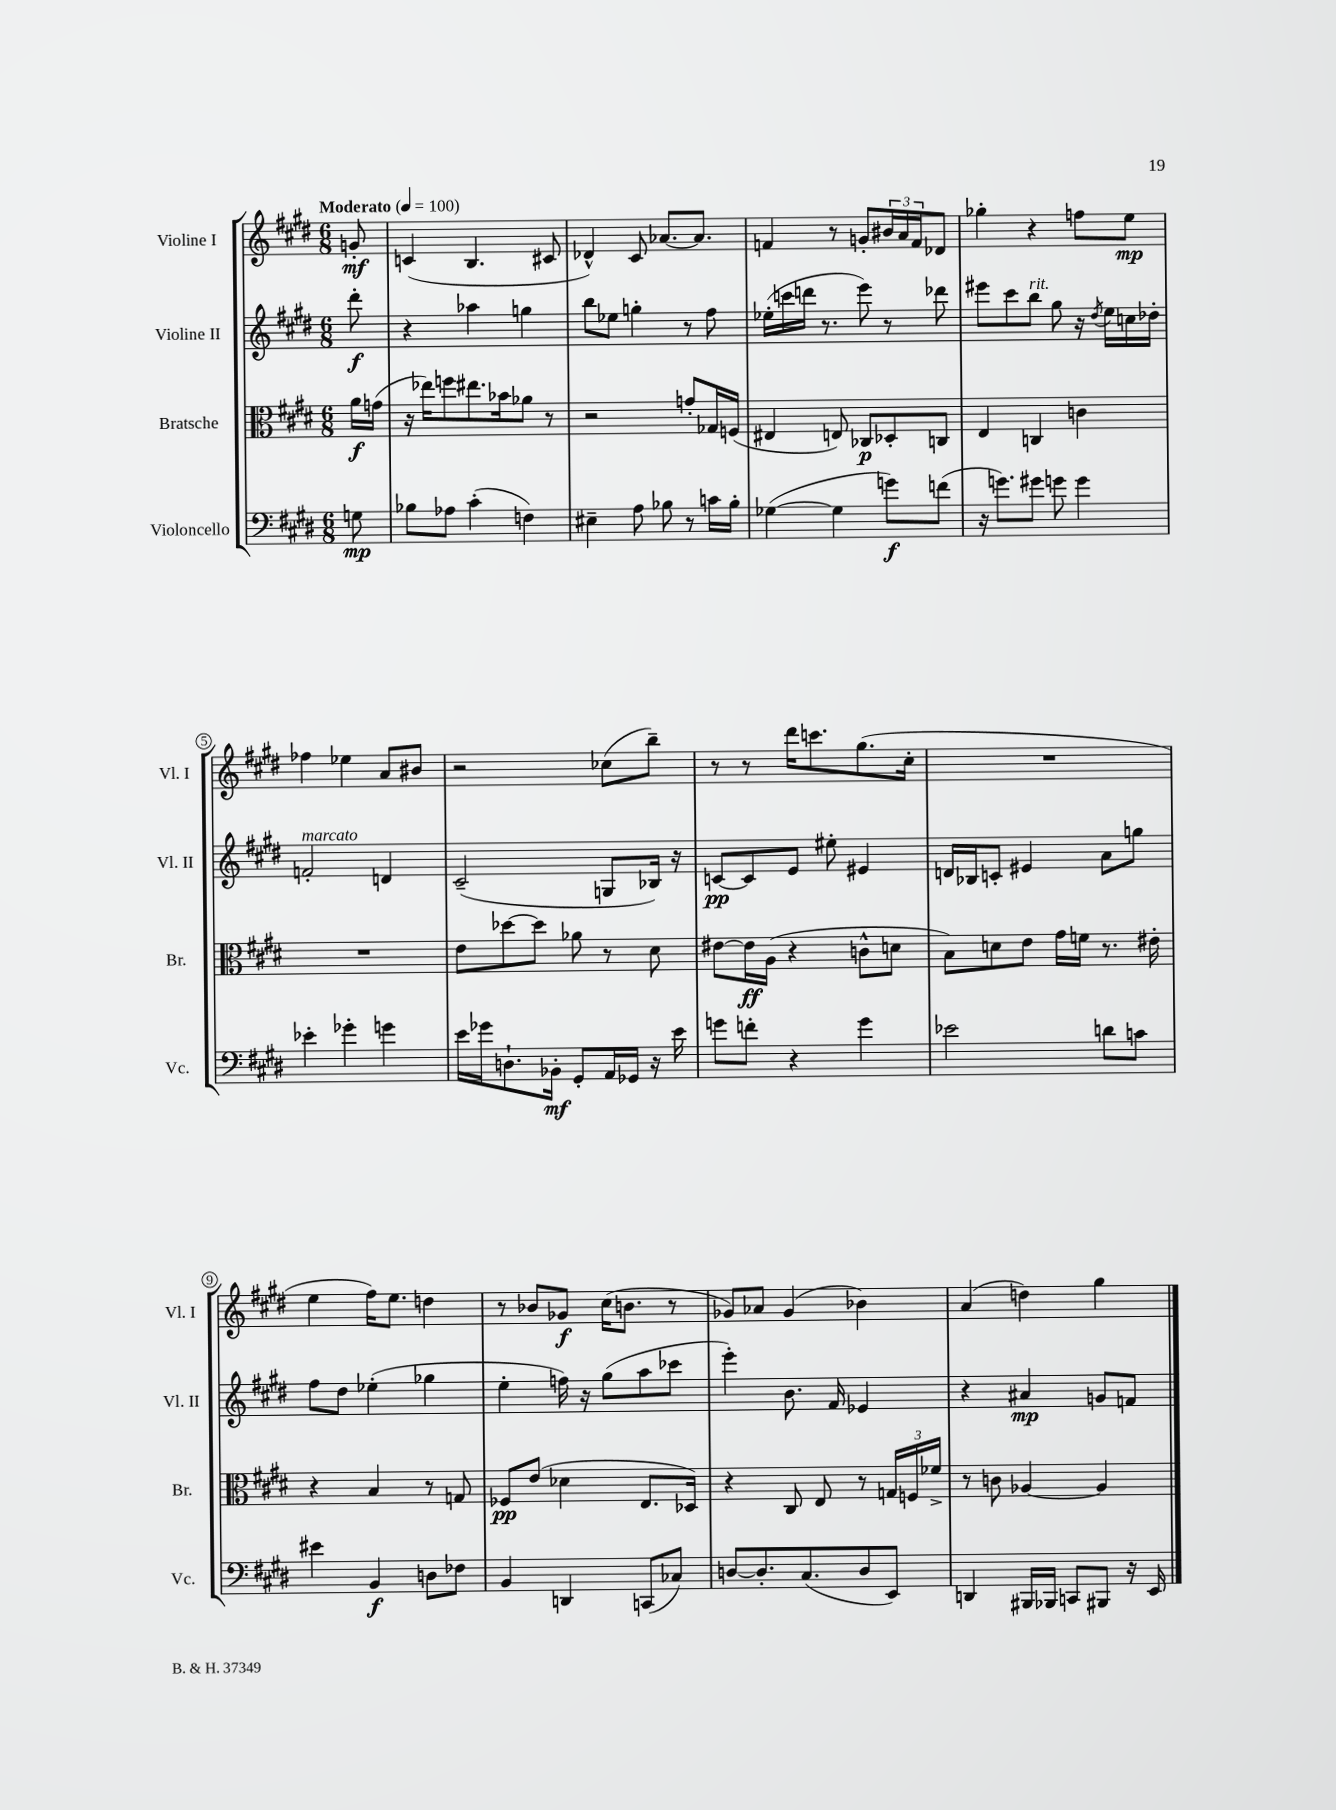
<<
\new StaffGroup <<
\new Staff = "s0" \with { instrumentName = "Violine I" shortInstrumentName = "Vl. I" } {
    \clef treble \key e \major \numericTimeSignature \time 6/8 \partial 8 \tempo "Moderato" 4 = 100
    g'8-.\mf |
    c'4( b4. cis'8 |
    des'4-^) cis'8 aes'8.~ aes'8. |
    f'4 r8 g'8-. \tuplet 3/2 { bis'16 a'16 f'16 } des'8 |
    ges''4-. r4 f''8 e''8\mp |
    fes''4 ees''4 a'8 bis'8 |
    r2 ces''8( b''8--) |
    r8 r8 dis'''16 c'''8. gis''8.( cis''16-. |
    R2. |
    e''4 fis''16) e''8. d''4 |
    r8 bes'8 ges'8\f cis''16( b'8. r8 |
    ges'8) aes'8 ges'4( bes'4) |
    a'4( d''4) gis''4 \bar "|." |
}
\new Staff = "s1" \with { instrumentName = "Violine II" shortInstrumentName = "Vl. II" } {
    \clef treble \key e \major \numericTimeSignature \time 6/8 \partial 8
    dis'''8-.\f |
    r4 aes''4 g''4 |
    b''8 ees''8 g''4-. r8 fis''8 |
    ees''16-.( c'''16 d'''16 r8. e'''8) r8 des'''8 |
    eis'''8 cis'''8 b''8^\markup { \italic "rit." } gis''8 r16 \acciaccatura { dis''8 } e''16 c''16 des''16-. |
    f'2-.^\markup { \italic "marcato" } d'4 |
    cis'2--( g8 bes16) r16 |
    c'8~\pp c'8 e'8 eis''8-. eis'4 |
    d'16 bes16 c'8-. eis'4 a'8 g''8 |
    fis''8 dis''8 ees''4-.( ges''4 |
    e''4-. f''16) r16 gis''8( a''8 ces'''8 |
    e'''4-.) b'8. fis'16 ees'4 |
    r4 ais'4\mp g'8 f'8 \bar "|." |
}
\new Staff = "s2" \with { instrumentName = "Bratsche" shortInstrumentName = "Br." } {
    \clef alto \key e \major \numericTimeSignature \time 6/8 \partial 8
    a'16\f g'16( |
    r16 ees''16) f''8 eis''8. bes'16 aes'8 r8 |
    r2 g'8-. ges16 f16( |
    eis4 e8) ces8\p des8-. c8 |
    e4 c4 c'4 |
    R2. |
    e'8 des''8~ des''8 aes'8 r8 dis'8 |
    eis'8~ eis'16\ff a16( r4 c'8-^ d'8 |
    b8) d'8 e'8 gis'16 f'16 r8. eis'16-. |
    r4 b4 r8 g8 |
    fes8\pp e'8( des'4 e8. des16) |
    r4 cis8 e8 r8 \tuplet 3/2 { g16 f16 fes'16-> } |
    r8 c'8 aes4~ aes4 \bar "|." |
}
\new Staff = "s3" \with { instrumentName = "Violoncello" shortInstrumentName = "Vc." } {
    \clef bass \key e \major \numericTimeSignature \time 6/8 \partial 8
    g8\mp |
    bes8 aes8 cis'4-.( f4) |
    eis4-- a8 bes8 r8 c'16 bes16-. |
    ges4~( ges4 g'8\f) f'8( |
    r16 g'8.) gis'8 g'8 g'4 |
    ees'4-. ges'4-. g'4 |
    e'16 ges'16 d8.-! bes,16-.\mf gis,8-. a,16 ges,16 r16 e'16 |
    g'8 f'8-. r4 g'4 |
    ees'2 d'8 c'8 |
    eis'4 b,4\f d8 fes8 |
    b,4 d,4 c,8( ces8) |
    d8~ d8.-. cis8.( d8 e,8) |
    d,4 bis,,16 bes,,16 c,8 bis,,8 r16 e,16 \bar "|." |
}
>>
>>
\layout { \context { \Score \override BarNumber.stencil = #(make-stencil-circler 0.1 0.3 ly:text-interface::print) } }
